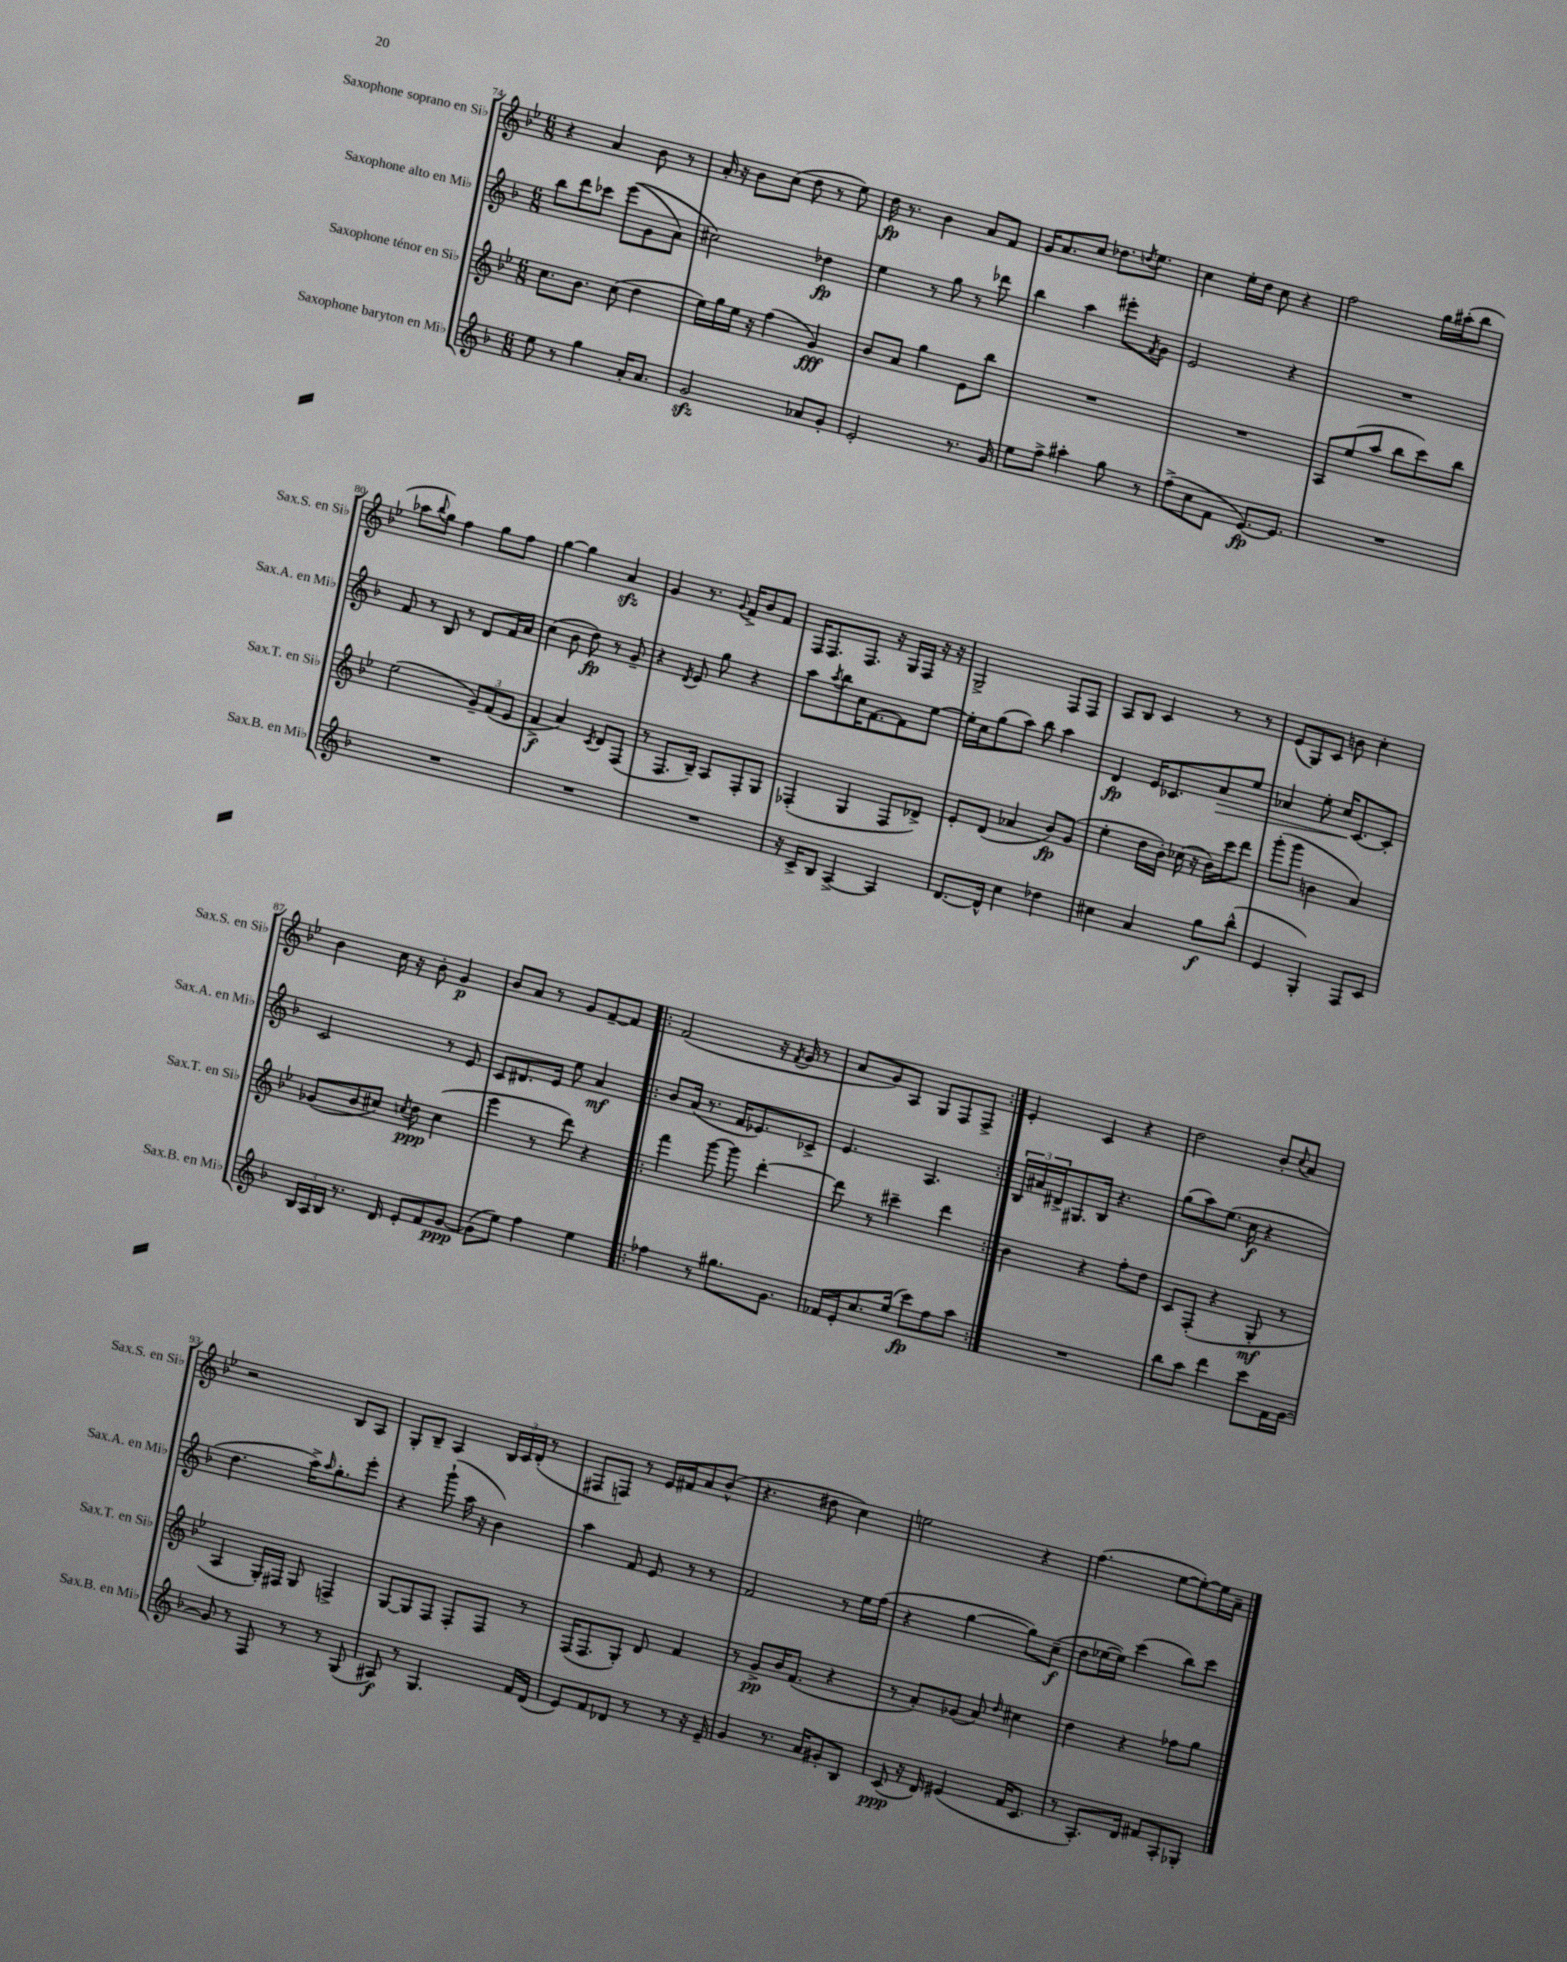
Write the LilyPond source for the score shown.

<<
\new StaffGroup <<
\new Staff = "s0" \with { instrumentName = "Saxophone soprano en Sib" shortInstrumentName = "Sax.S. en Sib" } {
    \clef treble \key bes \major \numericTimeSignature \time 6/8
    r4 a'4 bes'8 r8 |
    a'16-. r16 bes'8 c''8( d''8 r8 ees''8) |
    d''16\fp r8. bes'4 a'8 f'8 |
    g'16 a'8. c''8 des''8. \acciaccatura { d''8 } ees''8. |
    c''4 ees''16-. d''16 c''8 r4 |
    f''2 g''16 ais''16-.( bes''8 |
    aes''8 \appoggiatura { bes''8 } g''8) f''4 g''8 f''8 |
    g''4~ g''4 a'4\sfz |
    g'4 r8. \appoggiatura { g'8 } f'16-> bes'8 f'8 |
    f16 f8. f8. r16 g16 f16 r16 r16 |
    g2-> f8 f8 |
    a8 bes8 c'4 r8 r8 |
    ees'8( g8) c'8 b'8 c''4-. |
    bes'4 c''16 r16 bes'8-. g'4\p |
    bes'8 a'8 r8 g'8 f'8~-- f'8 |
    \repeat volta 2 { f'2( r16 \acciaccatura { f'8 } g'16 r8 |
    a'8 g'8) a8 g8 f8 f8-> | }
    ees'4-. c'4 r4 |
    d''2 bes'8-. \appoggiatura { c''8 } a'8 |
    r2 bes8 a8 |
    g8-. bes8-- a4 \tuplet 3/2 { bes16 c'16 d'16-.( } r8 |
    fis8 f8) r8 ees'16 fis'16 a'8 bes'8-^( |
    r4. dis''8 c''4) |
    e''2 r4 |
    f''4.( ees''8~ ees''8~-.) ees''16 a'16-- \bar "|." |
}
\new Staff = "s1" \with { instrumentName = "Saxophone alto en Mib" shortInstrumentName = "Sax.A. en Mib" } {
    \clef treble \key f \major \numericTimeSignature \time 6/8
    bes''8 d'''8 ces'''8 e'''8(\( g'8 a'8) |
    cis''2\) des''4\fp |
    e''4 r8 g''8 r8 des'''8 |
    bes''4 a''4 eis'''8-. \acciaccatura { f'8 } g'8 |
    e'2 r4 |
    R2. |
    f'8 r8 bes8 r8 d'8 f'16 a'16 |
    c''4( bes'8 d''8\fp) r8 g'8-- |
    r4 \acciaccatura { d'8 } e'8 g''8 r4 |
    a''8 \acciaccatura { a''8 } bes''8 c''16 f'8.~ f'8 e''8~ |
    e''16-. c''16 g''8( a''8) bes''8 a''4 |
    d'4\fp e'16 ces'8. a'8\> e''8 |
    aes'4 e''8-. c''16\! c'8.~ c'8-. |
    c'2 r8 e'8 |
    c'8 dis'8. e'16 e''8 a'4\mf |
    \repeat volta 2 { bes'8 a'16( r8. f'16 ees'8.) ces'8-> |
    e'4. a4. | }
    \tuplet 3/2 { bes16 ais'16 dis'16-> } gis8. bes16 r4. |
    g''8( a''8) e''8.( c''16\f r4 |
    d''4. a''16->) \grace { a''16 } g''8.-. e'''8-. |
    r4 g'''8-!( a''16 r16 bes'4) |
    a''4 f'8 e'8 r8 r8 |
    f'2 r8 e''16 f''16( |
    r4 g''4~ g''8) c''8--\f( |
    d''8 ees''16~ ees''16) c'''4( bes''8) c'''8 \bar "|." |
}
\new Staff = "s2" \with { instrumentName = "Saxophone ténor en Sib" shortInstrumentName = "Sax.T. en Sib" } {
    \clef treble \key bes \major \numericTimeSignature \time 6/8
    c''8. bes'8. c''8( d''4 |
    ees''16) g''16 ees''16 r16 f''4( g'4\fff) |
    bes'8 a'8 g''4 ees'8 bes''8 |
    R2. |
    R2. |
    a8 ees''8( a''8 bes''8 c'''8) bes''8 |
    ees''2( \tuplet 3/2 { g'8--) f'8( ees'8 } |
    f'4->\f a'4) \acciaccatura { c'8 } d'8 f8( |
    r8 f8. bes16--) a8 f8-. g8 |
    fes4-.( g4 fes8 des'8->) |
    ees'8-. d'8( aes'4 bes'8\fp) g'8( |
    ees''4-. d''16 bes'16-.) ces''16( r16 bes'16) c'''16 d'''8 |
    g'''8-.( g'''8 b'4 a'4) |
    ges'8( bes'8 cis''8) \acciaccatura { c''8 } d''8\ppp c''4( |
    ees'''4 r8 d'''8) r4 |
    \repeat volta 2 { f'''4 g'''8~ g'''8 d'''4~-. |
    d'''8 r8 cis'''4-- d'''4 | }
    bes'4 r4 f''8-. d''8 |
    c'8 f8-.( r4 g8-.\mf r8 |
    a4 g16-.) fis16 g8 f4-> |
    g8~ g8 f8 f8-. f8 r8 |
    f16( f8. g8-.) d'8 f'4 |
    r8 g'8->\pp bes'16 f'8.( r4 |
    r8 a'8-.) ges'8( a'8) \grace { d''16 } cis''4 |
    d''4 r4 fes''8 g''8 \bar "|." |
}
\new Staff = "s3" \with { instrumentName = "Saxophone baryton en Mib" shortInstrumentName = "Sax.B. en Mib" } {
    \clef treble \key f \major \numericTimeSignature \time 6/8
    e''8 r8 g''4 a'16-. a'8. |
    g'2\sfz aes'8 g'8-. |
    e'2-. r8. g'16 |
    e''8 f''8-> ais''4-. g''8 r8 |
    f''8->( c''8 f'8 e'8.~\fp) e'8. |
    R2. |
    R2. |
    R2. |
    R2. |
    r16 c'16-> bes8 a4~-> a4 |
    d'8.~ d'16-^ c''4 des''4 |
    cis''4 a'4 g''8\f bes''8-^( |
    e'4 g4-.) f8 c'8 |
    \tuplet 3/2 { bes16 a16 bes16 } r8. d'16 e'8-. f'8 g'8~\ppp |
    g'8( e''8) f''4 e''4 |
    \repeat volta 2 { fes''4 r8 gis''8. g'8. |
    fes'16 e'16-. c''8. e''16( c'''8\fp) f''8 a''8 | }
    R2. |
    bes''8 a''8 d'''4 c'''8 f'16 g'16~ |
    g'8 r8 f8 r8 r8 g8( |
    ais8\f) r8 g4. f'16 d'16( |
    e'8) f'8 des'8 r8 r8 r16 e'16-- |
    g'4 r8. a'16 gis'8-. bes8 |
    c'8\ppp( r16 d'16) eis'4( f'16 c'8. |
    r8 a8.-.) d'16 fis'8 a8-. ges8-. \bar "|." |
}
>>
>>
\layout { \context { \Score currentBarNumber = #74 } }
